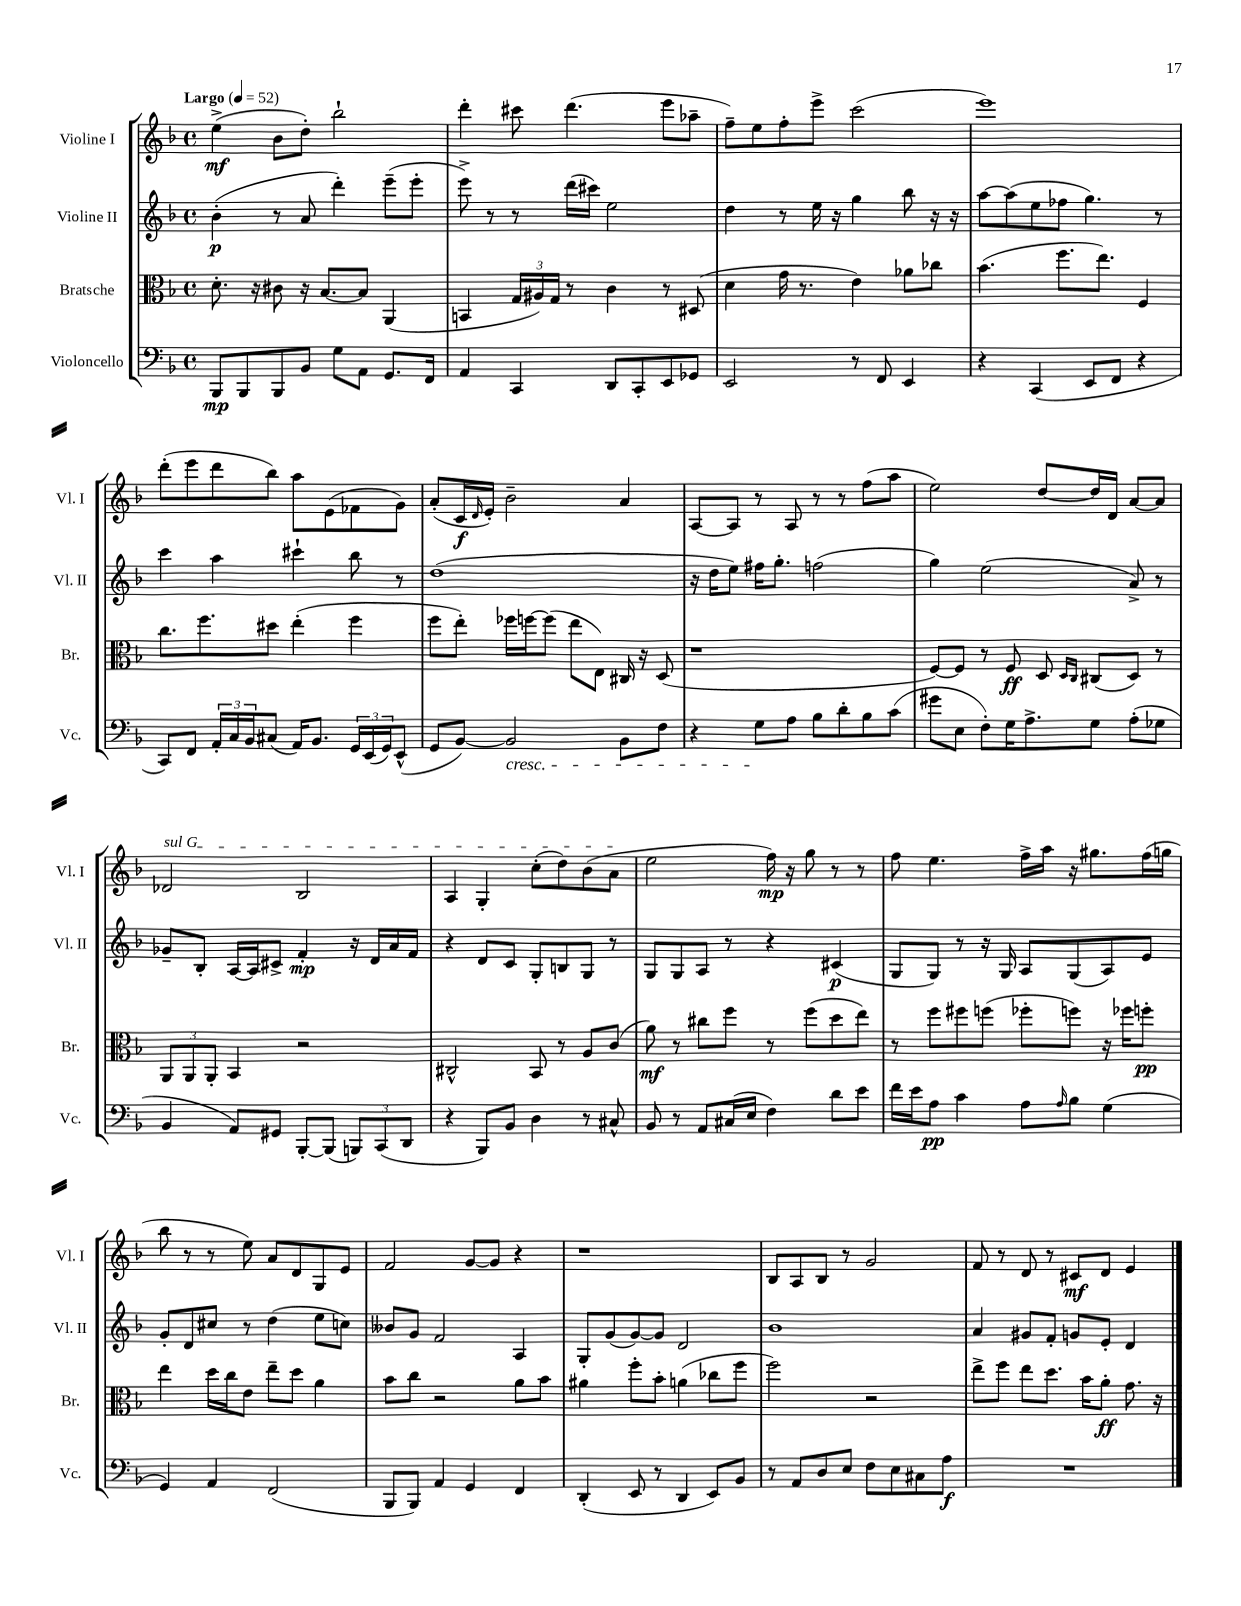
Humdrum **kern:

**kern	**dynam	**kern	**dynam	**kern	**dynam	**kern	**dynam
*part4	*part4	*part3	*part3	*part2	*part2	*part1	*part1
*staff4	*staff4	*staff3	*staff3	*staff2	*staff2	*staff1	*staff1
*I"Violoncello	*	*I"Bratsche	*	*I"Violine II	*	*I"Violine I	*
*I'Vc.	*	*I'Br.	*	*I'Vl. II	*	*I'Vl. I	*
*clefF4	*	*clefC3	*	*clefG2	*	*clefG2	*
*k[b-]	*	*k[b-]	*	*k[b-]	*	*k[b-]	*
*M4/4	*	*M4/4	*	*M4/4	*	*M4/4	*
*met(c)	*	*met(c)	*	*met(c)	*	*met(c)	*
*MM52	*	*MM52	*	*MM52	*	*MM52	*
=1	=1	=1	=1	=1	=1	=1	=1
!	!	!	!	!	!	!LO:TX:a:B:t=Largo	!
8BBB-/L	mp	8.d'\	.	(4b-'\	p	(4ee^\	mf
8BBB-/	.	.	.	.	.	.	.
.	.	16r	.	.	.	.	.
8BBB-/	.	8c#X\	.	8r	.	8b-\L	.
8BB-/J	.	16r	.	8a/	.	8dd'\J)	.
.	.	[8.B-/L	.	.	.	.	.
8G\L	.	.	.	4ddd'\)	.	2bb-`\	.
8AA\J	.	8B-/J]	.	.	.	.	.
8.GG/L	.	(4AA/	.	(8eee~\L	.	.	.
.	.	.	.	8eee'\J	.	.	.
16FF/Jk	.	.	.	.	.	.	.
=2	=2	=2	=2	=2	=2	=2	=2
4AA/	.	4BBn/	.	8eee^\)	.	4ddd'\	.
.	.	.	.	8r	.	.	.
4CC/	.	24G/LL	.	8r	.	8ccc#X\	.
.	.	24A#X/)	.	.	.	.	.
.	.	24G/JJ	.	.	.	.	.
.	.	8r	.	(16ddd\LL	.	(4.ddd\	.
.	.	.	.	16ccc#X\JJ)	.	.	.
8DD/L	.	4c\	.	2ee\	.	.	.
8CC'/	.	.	.	.	.	.	.
8EE/	.	8r	.	.	.	8eee\L	.
8GG-X/J	.	(8D#X/	.	.	.	8aa-X~\J	.
=3	=3	=3	=3	=3	=3	=3	=3
2EE/	.	4d\	.	4dd\	.	8ff~\L)	.
.	.	.	.	.	.	8ee\	.
.	.	16g\	.	8r	.	8ff'\	.
.	.	8.r	.	.	.	.	.
.	.	.	.	16ee\	.	8eee^\J	.
.	.	.	.	16r	.	.	.
8r	.	4e\)	.	4gg\	.	(2ccc\	.
8FF/	.	.	.	.	.	.	.
4EE/	.	8a-X\L	.	8bb-\	.	.	.
.	.	8cc-X\J	.	16r	.	.	.
.	.	.	.	16r	.	.	.
=4	=4	=4	=4	=4	=4	=4	=4
4r	.	(4.b-\	.	[8aa\L	.	1eee)	.
.	.	.	.	(8aa\]	.	.	.
(4CC/	.	.	.	8ee\	.	.	.
.	.	8.ff\L	.	8ff-X\J	.	.	.
8EE/L	.	.	.	4.gg\)	.	.	.
.	.	8.ee\J)	.	.	.	.	.
8FF/J	.	.	.	.	.	.	.
4r	.	4F/	.	.	.	.	.
.	.	.	.	8r	.	.	.
!!LO:LB:g=z
=5	=5	=5	=5	=5	=5	=5	=5
8CC/L)	.	8.cc\L	.	4ccc\	.	(8ddd'\L	.
8FF/J	.	.	.	.	.	8eee\	.
.	.	8.ff\	.	.	.	.	.
24AA'/LL	.	.	.	4aa\	.	8ddd\	.
24C/	.	.	.	.	.	.	.
24BB-/J	.	.	.	.	.	.	.
(8C#X/J	.	8dd#X\J	.	.	.	8bb-\J)	.
16AA/KL)	.	(4ee'\	.	4ccc#X`\	.	8aa\L	.
8.BB-/J	.	.	.	.	.	.	.
.	.	.	.	.	.	(8e\	.
24GG/LL	.	4ff\	.	8bb-\	.	8f-X\	.
(24EE/	.	.	.	.	.	.	.
24GG/J)	.	.	.	.	.	.	.
(8EE^^/J	.	.	.	8r	.	8g\J)	.
=6	=6	=6	=6	=6	=6	=6	=6
8GG/L	.	8ff\L	.	(1dd	.	(8a'/L	.
[8BB-/J)	.	8ee'\J)	.	.	.	16c/L	f
.	.	.	.	.	.	16qqd/	.
.	.	.	.	.	.	16e'/JJ)	.
!LO:TX:b:i:t=cresc.	!	!	!	!	!	!	!
2BB-/]	.	16ff-X\LL	.	.	.	2b-~\	.
.	.	[16ffn\J	.	.	.	.	.
.	.	(8ff\J]	.	.	.	.	.
.	.	8ee\L	.	.	.	.	.
.	.	8E\J)	.	.	.	.	.
8BB-\L	.	16C#X/	.	.	.	4a/	.
.	.	16r	.	.	.	.	.
8F\J	.	(8D/	.	.	.	.	.
=7	=7	=7	=7	=7	=7	=7	=7
4r	.	1r	.	16r	.	[8A/L	.
.	.	.	.	16dd\KL	.	.	.
.	.	.	.	8ee\J)	.	8A/J]	.
8G\L	.	.	.	16ff#X\KL	.	8r	.
.	.	.	.	8.gg'\J	.	.	.
8A\J	.	.	.	.	.	8A/	.
8B-\L	.	.	.	(2ffn\	.	8r	.
8d'\	.	.	.	.	.	8r	.
8B-\	.	.	.	.	.	(8ff\L	.
(8c\J	.	.	.	.	.	8aa\J	.
=8	=8	=8	=8	=8	=8	=8	=8
8g#X\L	.	[8F/L)	.	4gg\)	.	2ee\)	.
8E\J	.	8F/J]	.	.	.	.	.
8F'\L)	.	8r	.	(2ee\	.	.	.
16G\K	.	8F/	ff	.	.	.	.
8.A^\	.	.	.	.	.	.	.
.	.	8D/	.	.	.	[8dd/L	.
.	.	16qqD/LL	.	.	.	.	.
.	.	16qqC/JJ	.	.	.	.	.
8G\J	.	(8C#X/L	.	.	.	16dd/L]	.
.	.	.	.	.	.	16d/JJ	.
(8A'\L	.	8D/J)	.	8a^/)	.	[8a/L	.
8G-X\J	.	8r	.	8r	.	8a/J]	.
!!LO:LB:g=z
=9	=9	=9	=9	=9	=9	=9	=9
!	!	!	!	!	!	!LO:TX:a:i:t=sul G	!
4BB-/	.	12AA/L	.	8g-X~/L	.	2d-X/	.
.	.	12AA/	.	.	.	.	.
.	.	.	.	8B-'/J	.	.	.
.	.	12AA'/J	.	.	.	.	.
8AA/L)	.	4BB-/	.	[16A/LL	.	.	.
.	.	.	.	16A/J]	.	.	.
8GG#X/J	.	.	.	8c#X^/J	.	.	.
[8BBB-'/L	.	2r	.	4f'/	mp	2B-/	.
(8BBB-/J]	.	.	.	.	.	.	.
12BBBn/L)	.	.	.	16r	.	.	.
.	.	.	.	16d/LL	.	.	.
(12CC/	.	.	.	.	.	.	.
.	.	.	.	16a/	.	.	.
12DD/J	.	.	.	.	.	.	.
.	.	.	.	16f/JJ	.	.	.
=10	=10	=10	=10	=10	=10	=10	=10
4r	.	2C#X^^/	.	4r	.	4A/	.
8BBB-/L)	.	.	.	8d/L	.	4G'/	.
8BB-/J	.	.	.	8c/J	.	.	.
4D\	.	8BB-/	.	8G'/L	.	(8cc'\L	.
.	.	8r	.	8Bn/	.	8dd\)	.
8r	.	8A/L	.	8G/J	.	(8b-\	.
8C#X^^/	.	(8c/J	.	8r	.	8a\J	.
=11	=11	=11	=11	=11	=11	=11	=11
8BB-/	.	8a\)	mf	8G/L	.	2ee\	.
8r	.	8r	.	8G/	.	.	.
8AA/L	.	8cc#X\L	.	8A/J	.	.	.
(16C#X/L	.	8ff\J	.	8r	.	.	.
16E/JJ	.	.	.	.	.	.	.
4F\)	.	8r	.	4r	.	16ff\)	mp
.	.	.	.	.	.	16r	.
.	.	(8ff\L	.	.	.	8gg\	.
8d\L	.	8dd\	.	(4c#X/	p	8r	.
8e\J	.	8ee\J)	.	.	.	8r	.
=12	=12	=12	=12	=12	=12	=12	=12
16f\LL	.	8r	.	8G/L	.	8ff\	.
16e\J	.	.	.	.	.	.	.
8A\J	pp	8ff\L	.	8G/J)	.	4.ee\	.
4c\	.	8ff#X\	.	8r	.	.	.
.	.	(8ffn\J	.	16r	.	.	.
.	.	.	.	16G/	.	.	.
8A\L	.	8ff-X'\L	.	8A/L	.	16ff^\LL	.
.	.	.	.	.	.	16aa\JJ	.
16qqA/	.	.	.	.	.	.	.
8B-\J	.	8ffn\J)	.	(8G/	.	16r	.
.	.	.	.	.	.	8.gg#X\L	.
(4G\	.	16r	.	8A/)	.	.	.
.	.	16ff-X\KL	.	.	.	.	.
.	.	8ffn'\J	pp	8e/J	.	(16ff\L	.
.	.	.	.	.	.	16ggn\JJ	.
!!LO:LB:g=z
=13	=13	=13	=13	=13	=13	=13	=13
4GG/)	.	4ee\	.	8g'/L	.	8bb-\	.
.	.	.	.	8d/	.	8r	.
4AA/	.	16dd\LL	.	8cc#X/J	.	8r	.
.	.	16cc\J	.	.	.	.	.
.	.	8e\J	.	8r	.	8ee\)	.
(2FF/	.	8ee~\L	.	(4dd\	.	8a/L	.
.	.	8dd\J	.	.	.	8d/	.
.	.	4a\	.	8ee\L	.	8G/	.
.	.	.	.	8ccn\J)	.	8e/J	.
=14	=14	=14	=14	=14	=14	=14	=14
8BBB-/L	.	8b-\L	.	8b--X/L	.	2f/	.
8BBB-/J)	.	8cc\J	.	8g/J	.	.	.
4AA/	.	2r	.	2f/	.	.	.
4GG/	.	.	.	.	.	[8g/L	.
.	.	.	.	.	.	8g/J]	.
4FF/	.	8a\L	.	4A/	.	4r	.
.	.	8b-\J	.	.	.	.	.
=15	=15	=15	=15	=15	=15	=15	=15
(4DD'/	.	4a#X\	.	8G'/L	.	1r	.
.	.	.	.	(8g/	.	.	.
8EE/	.	8ff'\L	.	[8g/)	.	.	.
8r	.	8b-'\J	.	8g/J]	.	.	.
4DD/	.	(4an\	.	2d/	.	.	.
8EE/L)	.	8cc-X\L	.	.	.	.	.
8BB-/J	.	8ff\J	.	.	.	.	.
=16	=16	=16	=16	=16	=16	=16	=16
8r	.	2ff\)	.	1b-	.	8B-/L	.
8AA/L	.	.	.	.	.	8A/	.
8D/	.	.	.	.	.	8B-/J	.
8E/J	.	.	.	.	.	8r	.
8F\L	.	2r	.	.	.	2g/	.
8E\	.	.	.	.	.	.	.
8C#X\	.	.	.	.	.	.	.
8A\J	f	.	.	.	.	.	.
=17	=17	=17	=17	=17	=17	=17	=17
1r	.	8ee^\L	.	4a/	.	8f/	.
.	.	8ff\J	.	.	.	8r	.
.	.	8ee\L	.	8g#X/L	.	8d/	.
.	.	8.dd\J	.	8f'/J	.	8r	.
.	.	.	.	8gn/L	.	8c#X/L	mf
.	.	16b-\KL	.	.	.	.	.
.	.	8a'\J	ff	8e'/J	.	8d/J	.
.	.	8.g\	.	4d/	.	4e/	.
.	.	16r	.	.	.	.	.
==	==	==	==	==	==	==	==
*-	*-	*-	*-	*-	*-	*-	*-
